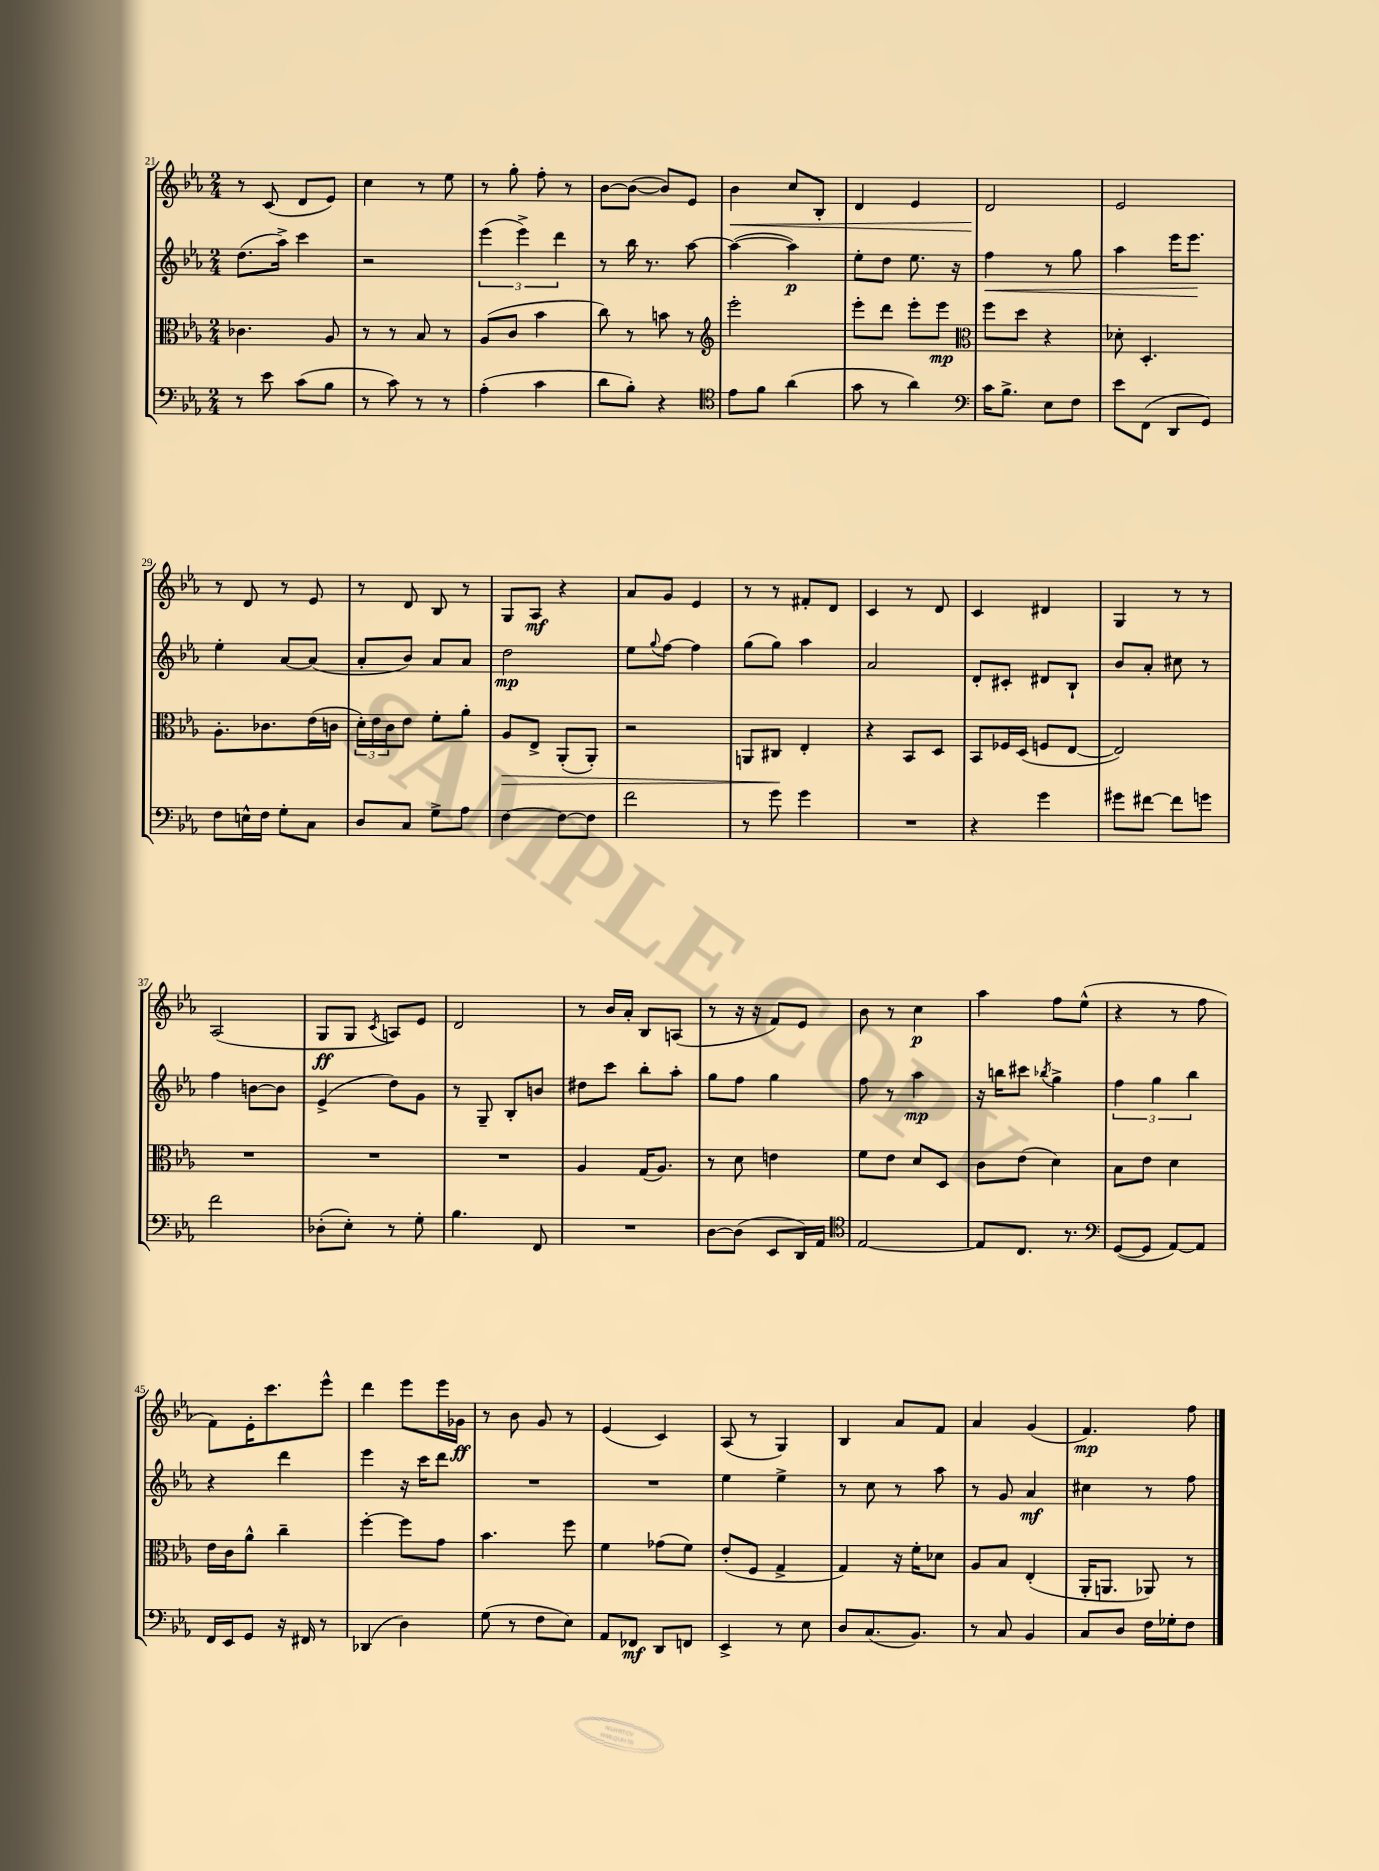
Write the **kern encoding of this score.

**kern	**dynam	**kern	**dynam	**kern	**dynam	**kern	**dynam
*part4	*part4	*part3	*part3	*part2	*part2	*part1	*part1
*staff4	*staff4	*staff3	*staff3	*staff2	*staff2	*staff1	*staff1
*clefF4	*	*clefC3	*	*clefG2	*	*clefG2	*
*k[b-e-a-]	*	*k[b-e-a-]	*	*k[b-e-a-]	*	*k[b-e-a-]	*
*M2/4	*	*M2/4	*	*M2/4	*	*M2/4	*
=21	=21	=21	=21	=21	=21	=21	=21
8r	.	4.c-X\	.	(8.dd\L	.	8r	.
8e-\	.	.	.	.	.	(8c/	.
.	.	.	.	16aa-^\Jk)	.	.	.
(8c\L	.	.	.	4ccc\	.	8d/L	.
8B-\J	.	8A-/	.	.	.	8e-/J)	.
=22	=22	=22	=22	=22	=22	=22	=22
8r	.	8r	.	2r	.	4cc\	.
8c\)	.	8r	.	.	.	.	.
8r	.	8B-/	.	.	.	8r	.
8r	.	8r	.	.	.	8ee-\	.
=23	=23	=23	=23	=23	=23	=23	=23
(4A-'\	.	(8A-/L	.	(6eee-\	.	8r	.
.	.	8c/J	.	.	.	8gg'\	.
.	.	.	.	6eee-^\)	.	.	.
4c\	.	4b-\	.	.	.	8ff'\	.
.	.	.	.	6ddd\	.	.	.
.	.	.	.	.	.	8r	.
=24	=24	=24	=24	=24	=24	=24	=24
8d\L	.	8cc\)	.	8r	.	[8b-\L	.
8B-'\J)	.	8r	.	16bb-\	.	(8b-\J_	.
.	.	.	.	8.r	.	.	.
4r	.	8bn\	.	.	.	8b-/L])	.
.	.	8r	.	[8aa-\	.	8e-/J	.
=25	=25	=25	=25	=25	=25	=25	=25
*clefC4	*	*clefG2	*	*	*	*	*
!	!	!	!	!	!	!	!LO:HP:b
8e-\L	.	2eee-'\	.	(4aa-\_	.	4b-\	<
8f\J	.	.	.	.	.	.	.
(4a-\	.	.	.	4aa-\])	p	8cc/L	.
.	.	.	.	.	.	8B-'/J	.
=26	=26	=26	=26	=26	=26	=26	=26
8g\	.	8eee-'\L	.	8ee-'\L	.	4d/	.
8r	.	8ddd\J	.	8dd\J	.	.	.
4a-\)	.	8eee-'\L	.	8.ee-\	.	4e-/	.
.	.	8eee-\J	mp	.	.	.	.
.	.	.	.	16r	.	.	.
=27	=27	=27	=27	=27	=27	=27	=27
*clefF4	*	*clefC3	*	*	*	*	*
!	!	!	!	!	!LO:HP:b	!	!
16c\KL	.	8ff\L	.	4ff\	<	2d/	.
8.B-^\J	.	.	.	.	.	.	.
.	.	8dd\J	.	.	.	.	.
8E-\L	.	4r	.	8r	.	.	.
8F\J	.	.	.	8gg\	.	.	.
.	.	.	.	.	.	.	[
=28	=28	=28	=28	=28	=28	=28	=28
8e-\L	.	8d-X'\	.	4aa-\	.	2e-/	.
(8FF\J	.	4.D'/	.	.	.	.	.
8DD/L	.	.	.	16eee-\KL	.	.	.
.	.	.	.	8.eee-\J	.	.	.
8GG/J)	.	.	.	.	.	.	.
.	.	.	.	.	[	.	.
!!LO:LB:g=z
=29	=29	=29	=29	=29	=29	=29	=29
8F\L	.	8.A-'\L	.	4ee-'\	.	8r	.
16En^^\L	.	.	.	.	.	8d/	.
16F\JJ	.	8.c-X\	.	.	.	.	.
8G'\L	.	.	.	[8a-/L	.	8r	.
8C\J	.	(16e-\L	.	(8a-/J]	.	8e-/	.
.	.	16cn\JJ	.	.	.	.	.
=30	=30	=30	=30	=30	=30	=30	=30
8D/L	.	24d'\LL)	.	8a-'/L	.	8r	.
.	.	24e-\	.	.	.	.	.
.	.	24c\J	.	.	.	.	.
8C/J	.	8e-\J	.	8b-/J)	.	8d/	.
8G^\L	.	8f'\L	.	8a-/L	.	8B-/	.
8A-\J	.	8a-'\J	.	8a-/J	.	8r	.
=31	=31	=31	=31	=31	=31	=31	=31
!	!	!	!LO:HP:b	!	!	!	!
[4F\	.	8A-/L	>	2dd\	mp	8G/L	.
.	.	8E-^/J	.	.	.	8A-/J	mf
8F\L_	.	(8AA-'/L	.	.	.	4r	.
8F\J]	.	8AA-'/J)	.	.	.	.	.
=32	=32	=32	=32	=32	=32	=32	=32
2f\	.	2r	.	8ee-\L	.	8a-/L	.
.	.	.	.	8qqgg/	.	.	.
.	.	.	.	[8ff\J	.	8g/J	.
.	.	.	.	4ff\]	.	4e-/	.
=33	=33	=33	=33	=33	=33	=33	=33
8r	.	8AAn/L	.	(8gg\L	.	8r	.
8g\	.	8C#X/J	.	8gg\J)	.	8r	.
4g\	.	4E-'/	]	4aa-\	.	8f#X'/L	.
.	.	.	.	.	.	8d/J	.
=34	=34	=34	=34	=34	=34	=34	=34
2r	.	4r	.	2a-/	.	4c/	.
.	.	8BB-/L	.	.	.	8r	.
.	.	8D/J	.	.	.	8d/	.
=35	=35	=35	=35	=35	=35	=35	=35
4r	.	8BB-/L	.	8d'/L	.	4c/	.
.	.	16F-X/L	.	8c#X'/J	.	.	.
.	.	(16D/JJ	.	.	.	.	.
4g\	.	8Fn/L	.	8d#X/L	.	4d#X/	.
.	.	[8E-/J	.	8B-`/J	.	.	.
=36	=36	=36	=36	=36	=36	=36	=36
8g#X\L	.	2E-/])	.	8b-/L	.	4G/	.
[8f#X\J	.	.	.	8a-'/J	.	.	.
8f#\L]	.	.	.	8cc#X\	.	8r	.
8gn\J	.	.	.	8r	.	8r	.
!!LO:LB:g=z
=37	=37	=37	=37	=37	=37	=37	=37
2f\	.	2r	.	4ff\	.	(2A-/	.
.	.	.	.	[8bn\L	.	.	.
.	.	.	.	8b\J]	.	.	.
=38	=38	=38	=38	=38	=38	=38	=38
(8D-X'\L	.	2r	.	(4e-^/	.	8G/L	ff
8E-'\J)	.	.	.	.	.	8G/J	.
.	.	.	.	.	.	8qc/	.
8r	.	.	.	8dd\L)	.	8An/L)	.
8G'\	.	.	.	8g\J	.	8e-/J	.
=39	=39	=39	=39	=39	=39	=39	=39
4.B-\	.	2r	.	8r	.	2d/	.
.	.	.	.	8G~/	.	.	.
.	.	.	.	8B-'/L	.	.	.
8FF/	.	.	.	8bn/J	.	.	.
=40	=40	=40	=40	=40	=40	=40	=40
2r	.	4A-/	.	8dd#X\L	.	8r	.
.	.	.	.	8ccc\J	.	16b-/LL	.
.	.	.	.	.	.	16a-'/JJ	.
.	.	(16G/KL	.	8bb-'\L	.	8B-/L	.
.	.	8.A-/J)	.	.	.	.	.
.	.	.	.	8aa-'\J	.	(8An/J	.
=41	=41	=41	=41	=41	=41	=41	=41
[8D\L	.	8r	.	8gg\L	.	8r	.
(8D\J]	.	8d\	.	8ff\J	.	16r	.
.	.	.	.	.	.	16r	.
8EE-/L	.	4en\	.	4gg\	.	8f/L)	.
16DD/L)	.	.	.	.	.	8e-/J	.
16AA-/JJ	.	.	.	.	.	.	.
=42	=42	=42	=42	=42	=42	=42	=42
*clefC4	*	*	*	*	*	*	*
[2E-/	.	8f\L	.	8ff\	.	8b-\	.
.	.	8e-\J	.	8r	.	8r	.
.	.	8d/L	.	4aa-\	mp	4cc\	p
.	.	8D/J	.	.	.	.	.
=43	=43	=43	=43	=43	=43	=43	=43
8E-/L]	.	8c\L	.	16r	.	4aa-\	.
.	.	.	.	16bbn\KL	.	.	.
8.C/J	.	(8e-\J	.	8ccc#X\J	.	.	.
.	.	.	.	8qbb-X/	.	.	.
.	.	4d\)	.	4gg^\	.	8ff\L	.
8.r	.	.	.	.	.	.	.
.	.	.	.	.	.	(8ee-^^\J	.
=44	=44	=44	=44	=44	=44	=44	=44
*clefF4	*	*	*	*	*	*	*
([8GG/L	.	8B-\L	.	6ff\	.	4r	.
8GG/J]	.	8e-\J	.	.	.	.	.
.	.	.	.	6gg\	.	.	.
[8AA-/L)	.	4d\	.	.	.	8r	.
.	.	.	.	6bb-\	.	.	.
8AA-/J]	.	.	.	.	.	8ff\	.
!!LO:LB:g=z
=45	=45	=45	=45	=45	=45	=45	=45
16FF/LL	.	16e-\LL	.	4r	.	8f\L)	.
16EE-/J	.	16c\J	.	.	.	.	.
8GG/J	.	8a-^^\J	.	.	.	16e-'\K	.
.	.	.	.	.	.	8.ccc\	.
16r	.	4cc~\	.	4ddd\	.	.	.
16FF#X/	.	.	.	.	.	.	.
8r	.	.	.	.	.	8eee-^^\J	.
=46	=46	=46	=46	=46	=46	=46	=46
(4DD-X/	.	[4ff'\	.	4eee-\	.	4ddd\	.
4D\)	.	8ff\L]	.	16r	.	8eee-\L	.
.	.	.	.	16ccc\KL	.	.	.
.	.	8g\J	.	8ddd\J	.	16eee-\L	.
.	.	.	.	.	.	16g-X\JJ	ff
=47	=47	=47	=47	=47	=47	=47	=47
(8G\	.	4.b-\	.	2r	.	8r	.
8r	.	.	.	.	.	8b-\	.
8F\L	.	.	.	.	.	8g/	.
8E-\J)	.	8ff\	.	.	.	8r	.
=48	=48	=48	=48	=48	=48	=48	=48
8AA-/L	.	4f\	.	2r	.	(4e-/	.
8FF-X/J	mf	.	.	.	.	.	.
8DD/L	.	(8g-X\L	.	.	.	4c/)	.
8FFn/J	.	8f\J)	.	.	.	.	.
=49	=49	=49	=49	=49	=49	=49	=49
4EE-^/	.	(8e-'/L	.	4ee-\	.	(8A-/	.
.	.	8F/J	.	.	.	8r	.
8r	.	4G^/	.	4ee-^\	.	4G/)	.
8E-\	.	.	.	.	.	.	.
=50	=50	=50	=50	=50	=50	=50	=50
8D/L	.	4G/)	.	8r	.	4B-/	.
(8.C/	.	.	.	8cc\	.	.	.
.	.	16r	.	8r	.	8a-/L	.
8.BB-/J)	.	16f'\KL	.	.	.	.	.
.	.	8d-X\J	.	8aa-\	.	8f/J	.
=51	=51	=51	=51	=51	=51	=51	=51
8r	.	8A-/L	.	8r	.	4a-/	.
8C/	.	8B-/J	.	8g/	.	.	.
4BB-/	.	(4E-'/	.	4a-/	mf	(4g/	.
=52	=52	=52	=52	=52	=52	=52	=52
8C/L	.	16AA-'/KL	.	4cc#X\	.	4.f/)	mp
.	.	8.AAn/J	.	.	.	.	.
8D/J	.	.	.	.	.	.	.
16F\LL	.	8AA-X/)	.	8r	.	.	.
16G-X'\J	.	.	.	.	.	.	.
8F\J	.	8r	.	8ff\	.	8ff\	.
==	==	==	==	==	==	==	==
*-	*-	*-	*-	*-	*-	*-	*-
